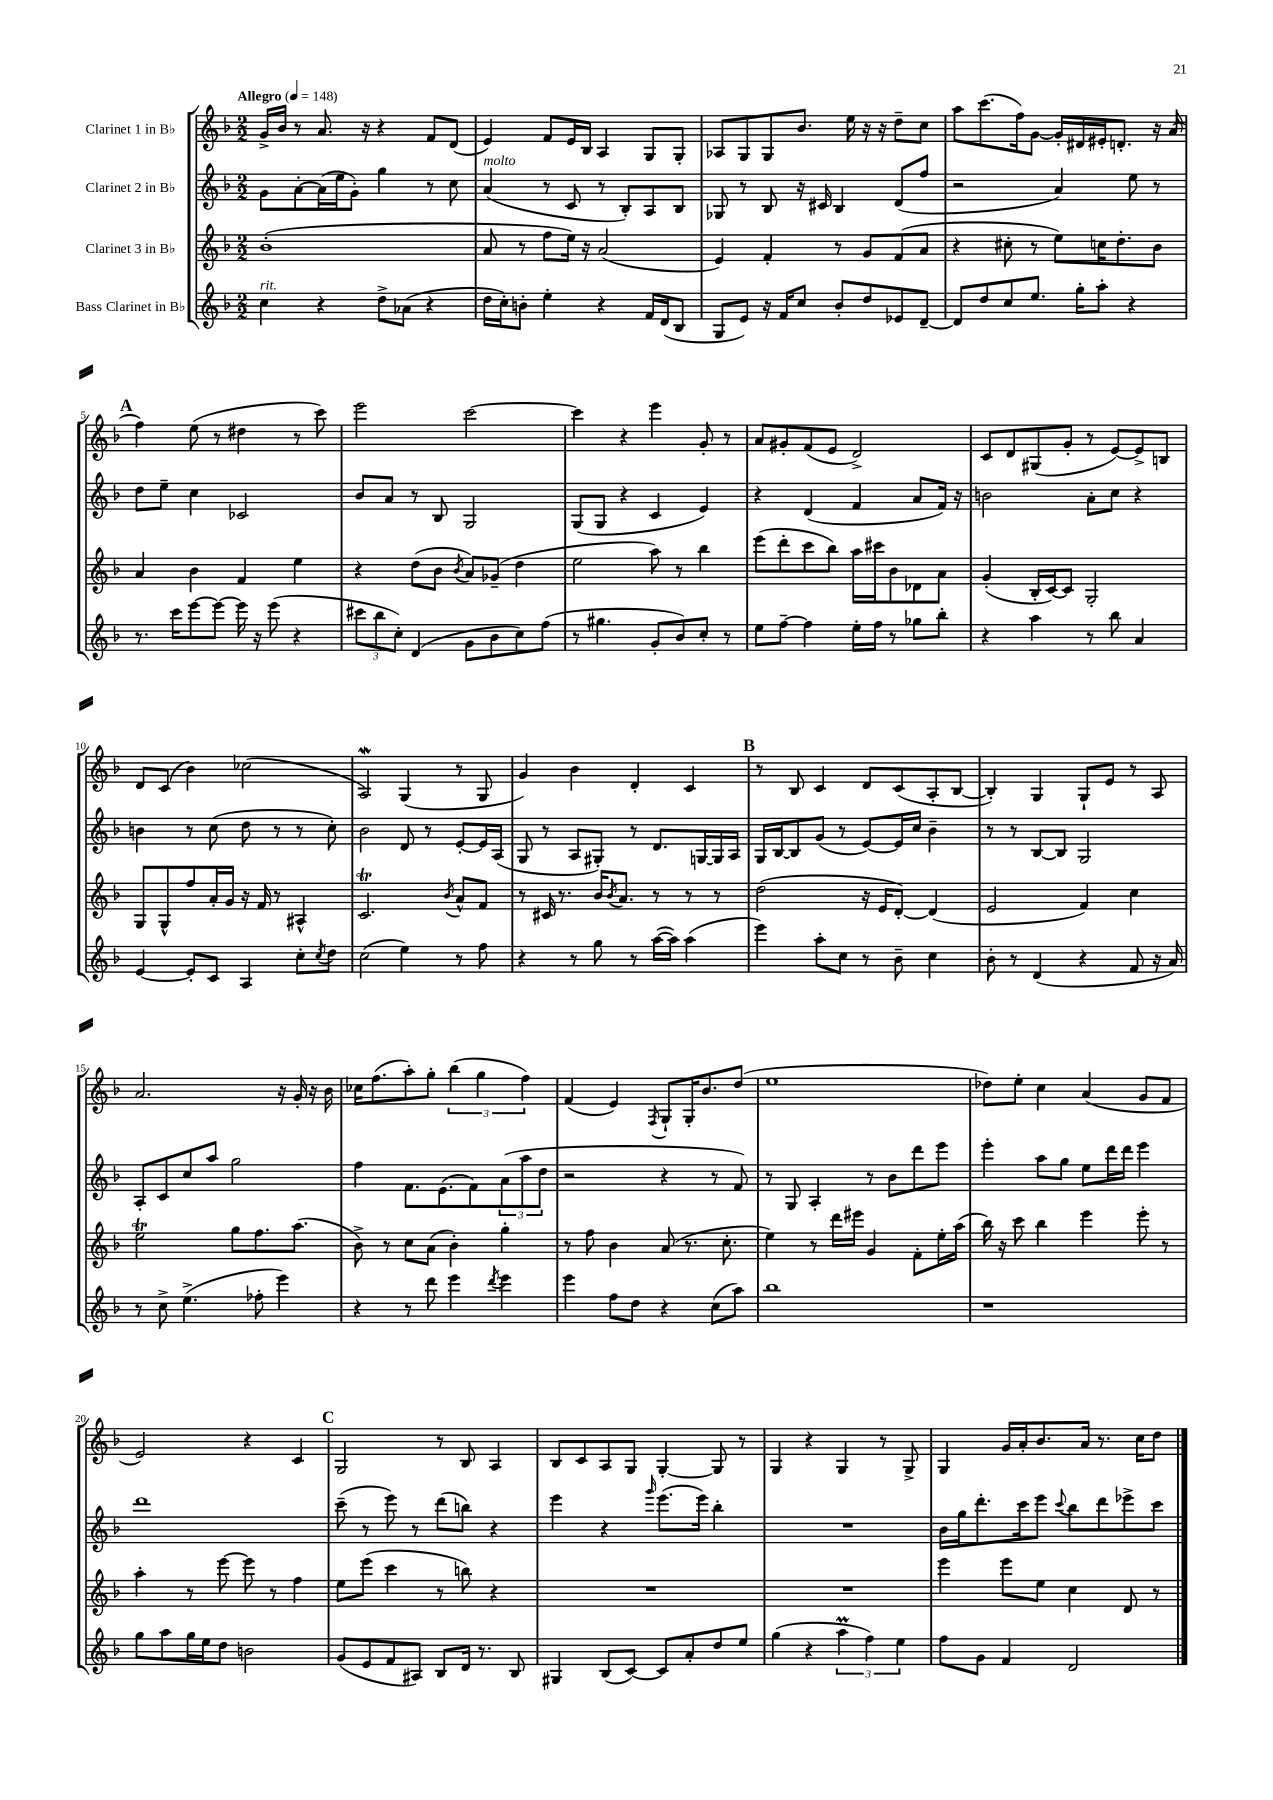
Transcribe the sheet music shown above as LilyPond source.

<<
\new StaffGroup <<
\new Staff = "s0" \with { instrumentName = "Clarinet 1 in Bb" } {
    \clef treble \key f \major \numericTimeSignature \time 2/2 \tempo "Allegro" 4 = 148
    g'16-> bes'16 r8 a'8. r16 r4 f'8 d'8( |
    e'4) f'8 e'16 bes16 a4 g8 g8-. |
    aes8 g8 g8 bes'8. e''16 r16 r16 d''8-- c''8 |
    a''8 c'''8.( f''16) g'8~ g'16-. dis'16 eis'16-. d'8.-. r16 a'16( |
    \mark \markup { \bold "A" } f''4) e''8( r8 dis''4 r8 c'''8) |
    e'''2 c'''2~ |
    c'''4 r4 e'''4 g'8-. r8 |
    a'8 gis'8-. f'8( e'8 d'2->) |
    c'8 d'8 gis8( g'8-. r8 e'8~) e'8-> b8 |
    d'8 c'8( bes'4) ces''2( |
    a2\mordent) g4( r8 g8 |
    g'4) bes'4 d'4-. c'4 |
    \mark \markup { \bold "B" } r8 bes8 c'4 d'8 c'8( a8-. bes8~ |
    bes4-.) g4 g8-! e'8 r8 a8 |
    a'2. r16 g'16-. r16 bes'16 |
    ces''16 f''8.( a''8-.) g''8-. \tuplet 3/2 { bes''4( g''4 f''4) } |
    f'4( e'4) \acciaccatura { f8 } g8-! g16-. bes'8. d''8( |
    e''1 |
    des''8) e''8-. c''4 a'4( g'8 f'8 |
    e'2) r4 c'4 |
    \mark \markup { \bold "C" } g2 r8 bes8 a4 |
    bes8 c'8 a8 g8 g4~-. g8 r8 |
    g4 r4 g4 r8 g8-> |
    g4 g'16 a'16-. bes'8. a'16 r8. c''16 d''8 \bar "|." |
}
\new Staff = "s1" \with { instrumentName = "Clarinet 2 in Bb" } {
    \clef treble \key f \major \numericTimeSignature \time 2/2
    g'8 a'8~-. a'16( e''16 g'8-.) g''4 r8 c''8 |
    a'4^\markup { \italic "molto" }( r8 c'8 r8 bes8-.) a8 bes8 |
    ges8 r8 bes8 r16 cis'16 bes4 d'8( f''8 |
    r2 a'4) e''8 r8 |
    \mark \markup { \bold "A" } d''8 e''8-- c''4 ces'2 |
    bes'8 a'8 r8 bes8 g2 |
    g8( g8 r4 c'4 e'4) |
    r4 d'4( f'4 a'8 f'16) r16 |
    b'2 a'8-. c''8 r4 |
    b'4 r8 c''8( d''8 r8 r8 c''8-.) |
    bes'2 d'8 r8 e'8~-. e'16 a16( |
    g8 r8 a8 gis8-.) r8 d'8. g16~ g16 a16 |
    \mark \markup { \bold "B" } g16 bes16~ bes8 g'8( r8 e'8~) e'16 c''16 bes'4-- |
    r8 r8 bes8~ bes8 g2 |
    a8-. c'8 c''8 a''8 g''2 |
    f''4 f'8. e'8.( f'8) \tuplet 3/2 { a'8( a''8 d''8 } |
    r2 r4 r8 f'8) |
    r8 g8 a4-. r8 bes'8 d'''8 e'''8 |
    e'''4-. a''8 g''8 e''8 d'''16 d'''16 e'''4 |
    d'''1 |
    \mark \markup { \bold "C" } c'''8--( r8 e'''8) r8 d'''8( b''8) r4 |
    e'''4 r4 \grace { g'''16 } e'''8.( e'''16) bes''4-. |
    R1 |
    bes'16 g''16 d'''8.-. c'''16 e'''8 \appoggiatura { c'''8 } bes''8 d'''8 ees'''8-> c'''8 \bar "|." |
}
\new Staff = "s2" \with { instrumentName = "Clarinet 3 in Bb" } {
    \clef treble \key f \major \numericTimeSignature \time 2/2
    bes'1-.( |
    a'8 r8 f''8 e''16) r16 a'2( |
    e'4) f'4-. r8 g'8 f'8( a'8 |
    r4 cis''8-. r8 e''8) c''16 d''8.-. bes'8 |
    \mark \markup { \bold "A" } a'4 bes'4 f'4 e''4 |
    r4 d''8( bes'8 \acciaccatura { bes'8 } a'8) ges'8--( d''4 |
    e''2 a''8) r8 bes''4 |
    e'''8( d'''8-. c'''8 bes''8) a''16 cis'''16 bes'8 des'8 a'8 |
    g'4-.( bes16-. c'16~) c'8 g2-. |
    g8 g8-^ f''8 a'16-. g'16 r16 f'16 r8 ais4-^ |
    c'2.\trill \acciaccatura { bes'8 } a'8-^ f'8 |
    r8 cis'16 r8. bes'16 \acciaccatura { bes'8 } a'8. r8 r8 r8 |
    \mark \markup { \bold "B" } d''2( r16 e'16 d'8~-.) d'4( |
    e'2 f'4) c''4 |
    e''2\trill g''8 f''8. a''8.( |
    bes'8->) r8 c''8 a'8( bes'4-.) g''4-. |
    r8 f''8 bes'4 a'8( r8. c''8.-. |
    e''4) r8 d'''16 eis'''16 g'4 f'8-. e''16-. a''16( |
    bes''16) r16 c'''8 bes''4 e'''4 e'''8-. r8 |
    a''4-. r8 e'''8~ e'''8 r8 f''4 |
    \mark \markup { \bold "C" } e''8 e'''8( c'''4 r8 b''8) r4 |
    R1 |
    R1 |
    e'''4 e'''8 e''8 c''4 d'8 r8 \bar "|." |
}
\new Staff = "s3" \with { instrumentName = "Bass Clarinet in Bb" } {
    \clef treble \key f \major \numericTimeSignature \time 2/2
    c''4^\markup { \italic "rit." } r4 d''8-> aes'8( r4 |
    d''16 c''16-.) b'8-. e''4-. r4 f'16 d'16( bes8 |
    g8 e'8) r16 f'16 c''8 bes'8-. d''8 ees'8 d'8~-- |
    d'8 d''8 c''8 e''8. g''16-. a''8-. r4 |
    \mark \markup { \bold "A" } r8. c'''16 e'''8~ e'''8~ e'''16 r16 e'''8( r4 |
    \tuplet 3/2 { cis'''8 bes''8 c''8-.) } d'4( g'8 bes'8 c''8) f''8( |
    r8 gis''4. g'8-. bes'8) c''8-. r8 |
    e''8 f''8~-- f''4 e''16-. f''16 r8 ges''8 bes''8-. |
    r4 a''4 r8 bes''8 a'4 |
    e'4~ e'8-. c'8 a4 c''8-. \acciaccatura { c''8 } d''8 |
    c''2( e''4) r8 f''8 |
    r4 r8 g''8 r8 a''16~( a''16) a''4( |
    \mark \markup { \bold "B" } e'''4) a''8-. c''8 r8 bes'8-- c''4 |
    bes'8-. r8 d'4( r4 f'8 r16 a'16) |
    r8 c''8-> e''4.->( fes''8-. e'''4) |
    r4 r8 d'''8 e'''4 \acciaccatura { d'''8 } e'''4 |
    e'''4 f''8 d''8 r4 c''8( a''8) |
    bes''1 |
    r1 |
    g''8 a''8 g''16 e''16 d''8 b'2 |
    \mark \markup { \bold "C" } g'8( e'8 f'8 ais8) bes8 d'16 r8. bes8 |
    gis4 bes8( c'8~) c'8 a'8-. d''8 e''8 |
    g''4( r4 \tuplet 3/2 { a''4\prall f''4) e''4 } |
    f''8 g'8 f'4 d'2 \bar "|." |
}
>>
>>
